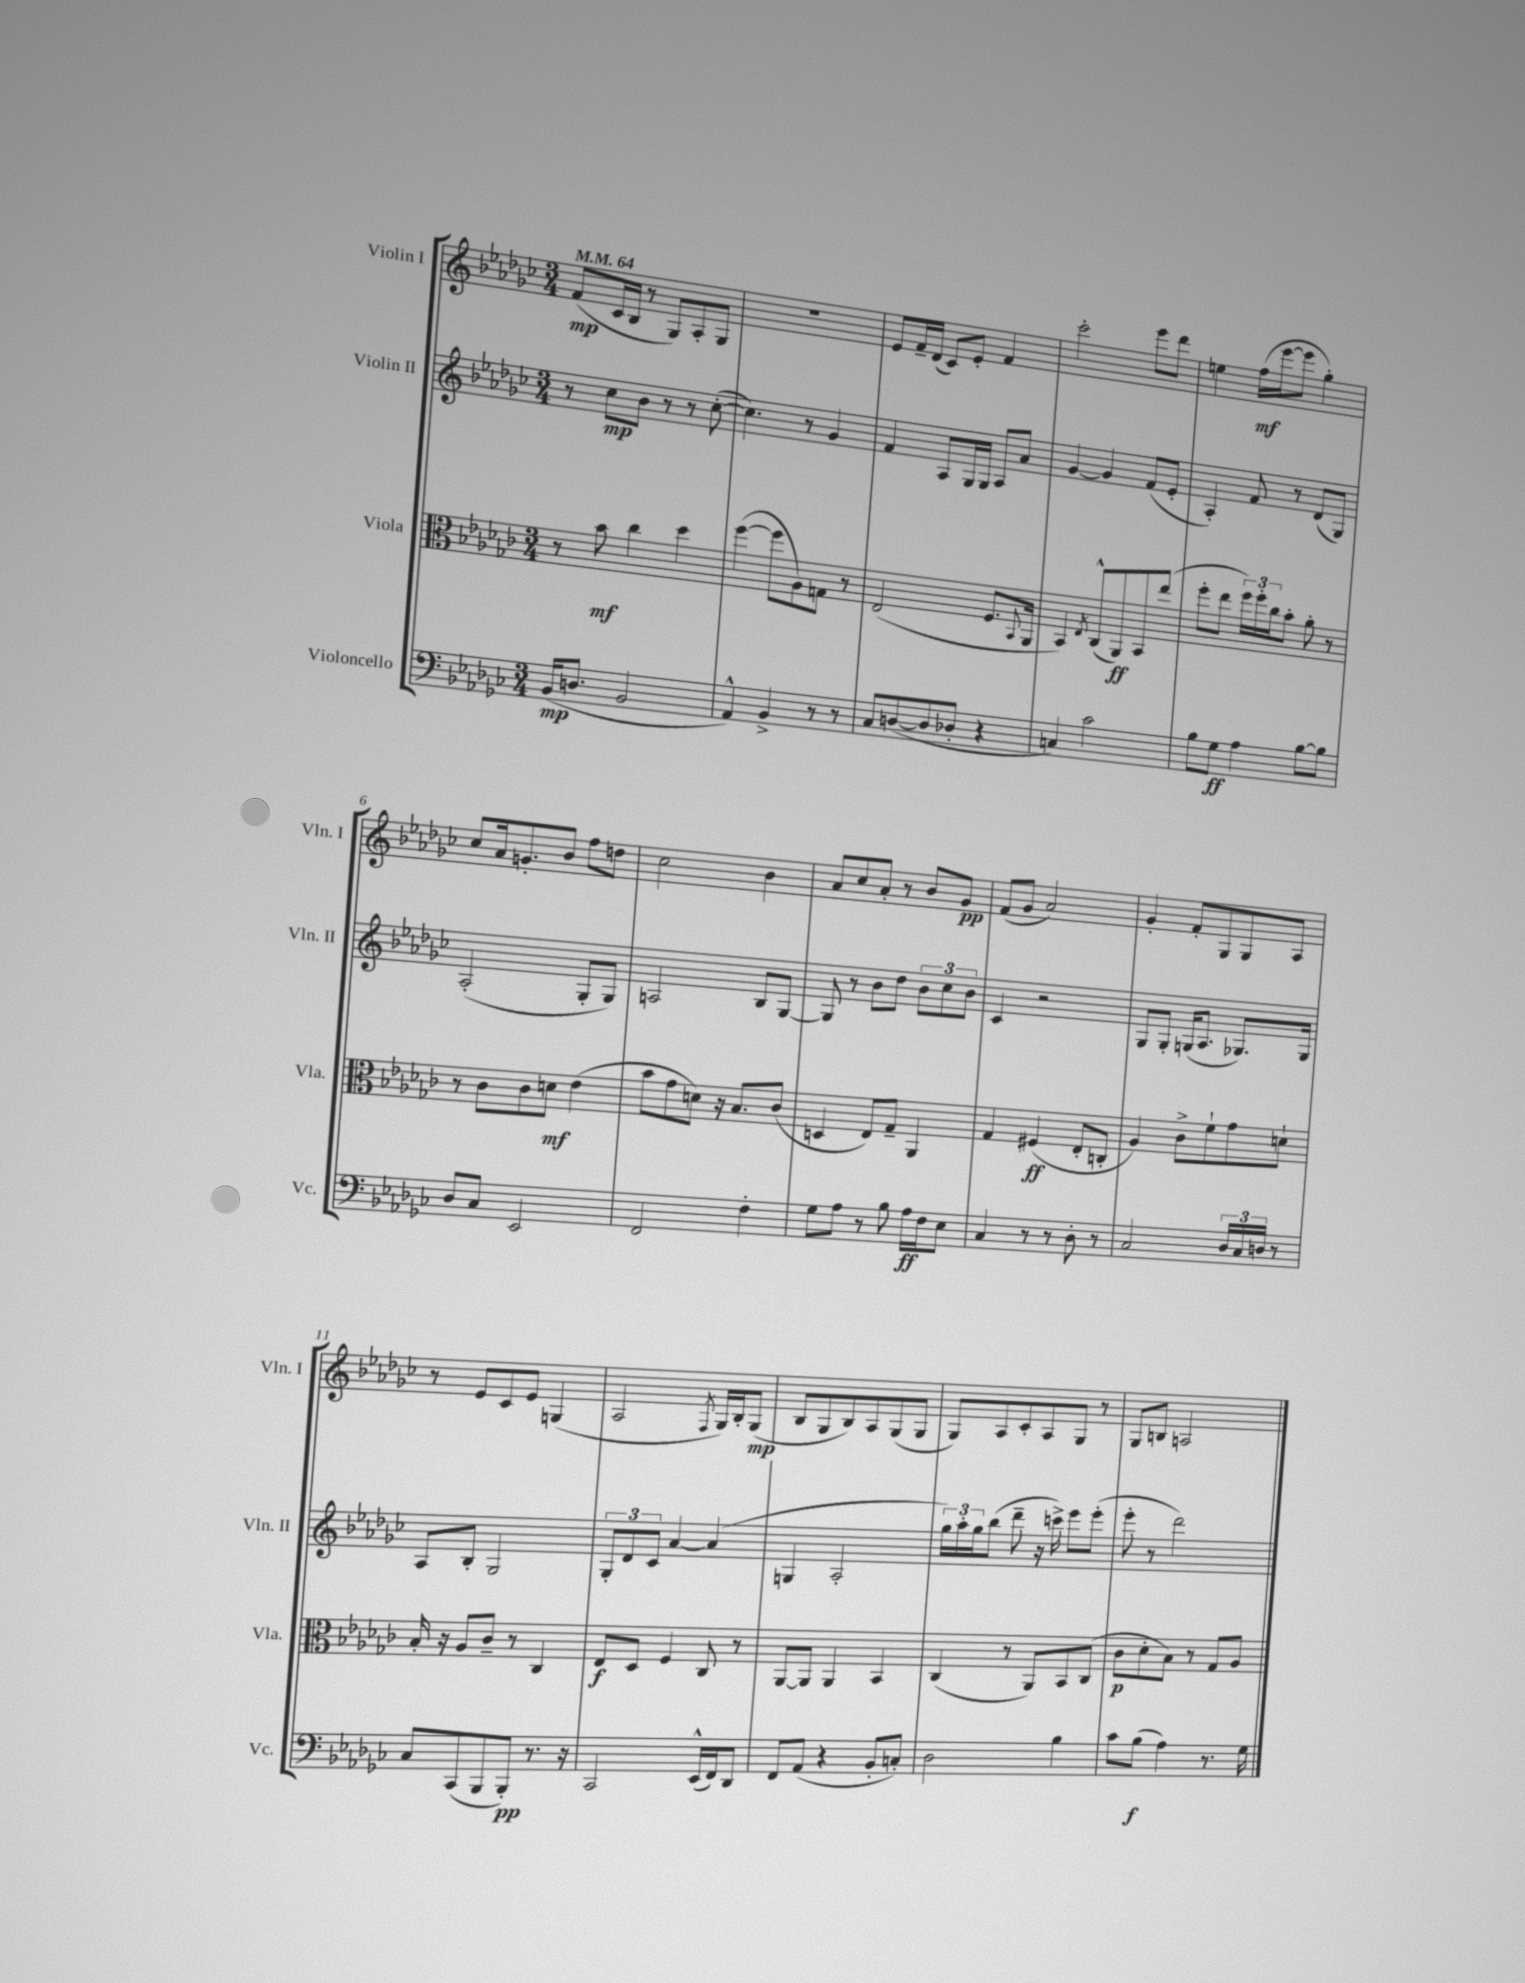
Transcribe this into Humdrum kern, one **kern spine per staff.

**kern	**dynam	**kern	**dynam	**kern	**dynam	**kern	**dynam
*part4	*part4	*part3	*part3	*part2	*part2	*part1	*part1
*staff4	*staff4	*staff3	*staff3	*staff2	*staff2	*staff1	*staff1
*I"Violoncello	*	*I"Viola	*	*I"Violin II	*	*I"Violin I	*
*I'Vc.	*	*I'Vla.	*	*I'Vln. II	*	*I'Vln. I	*
*clefF4	*	*clefC3	*	*clefG2	*	*clefG2	*
*k[b-e-a-d-g-c-]	*	*k[b-e-a-d-g-c-]	*	*k[b-e-a-d-g-c-]	*	*k[b-e-a-d-g-c-]	*
*M3/4	*	*M3/4	*	*M3/4	*	*M3/4	*
*MM64	*	*MM64	*	*MM64	*	*MM64	*
=1	=1	=1	=1	=1	=1	=1	=1
(16BB-/KL	mp	8r	.	8r	.	(8f/L	mp
8.Dn/J	.	.	.	.	.	.	.
.	.	8b-\	mf	8cc-\L	mp	16c-/L	.
.	.	.	.	.	.	16B-/JJ	.
2BB-/	.	4cc-\	.	8b-\J	.	8r	.
.	.	.	.	8r	.	8G-/L)	.
.	.	4dd-\	.	8r	.	8A-'/	.
.	.	.	.	([8cc-'\	.	8G-/J	.
=2	=2	=2	=2	=2	=2	=2	=2
4AA-^^/)	.	([4ff\	.	4.cc-\])	.	2.r	.
4BB-^/	.	8ff\L]	.	.	.	.	.
.	.	8A-\)	.	8r	.	.	.
8r	.	8Gn\J	.	4g-/	.	.	.
8r	.	8r	.	.	.	.	.
=3	=3	=3	=3	=3	=3	=3	=3
8C-/L	.	(2E-/	.	4f/	.	8e-/L	.
([8Dn/	.	.	.	.	.	16f~/L	.
.	.	.	.	.	.	(16d-/JJ	.
8D/]	.	.	.	8A-/L	.	8c-/L)	.
8D-X'/J	.	.	.	16G-/L	.	8e-'/J	.
.	.	.	.	16G-/JJ	.	.	.
4r	.	8.F/L	.	8A-/L	.	4f/	.
.	.	.	.	8a-/J	.	.	.
.	.	8qqBB-/	.	.	.	.	.
.	.	16AA-/Jk	.	.	.	.	.
=4	=4	=4	=4	=4	=4	=4	=4
4Cn/)	.	4BB-/)	.	[4g-/	.	2ccc-'\	.
.	.	8qE-/	.	.	.	.	.
2c-\	.	(8C-^^/L	.	4g-/]	.	.	.
.	.	8AA-/)	ff	.	.	.	.
.	.	8BB-/	.	(8f/L	.	8eee-\L	.
.	.	(8ee-/J	.	8e-'/J	.	8ddd-\J	.
=5	=5	=5	=5	=5	=5	=5	=5
8B-\L	.	8ff'\L	.	4A-'/)	.	4een\	.
8G-\J	ff	8ee-\J	.	.	.	.	.
4A-\	.	24ff\LL)	.	8f/	.	(16ff\LL	mf
.	.	24ff'\	.	.	.	.	.
.	.	.	.	.	.	[16eee-\J	.
.	.	24cc-\J	.	.	.	.	.
.	.	8b-'\J	.	8r	.	8eee-\J]	.
[8B-\L	.	8a-'\	.	(8d-/L	.	4gg-'\)	.
8B-\J]	.	8r	.	8G-/J)	.	.	.
!!LO:LB:g=z
=6	=6	=6	=6	=6	=6	=6	=6
8D-/L	.	8r	.	(2A-'/	.	8cc-/L	.
8C-/J	.	8c-\L	.	.	.	16a-/k	.
.	.	.	.	.	.	8.gn'/	.
2EE-/	.	8c-\	.	.	.	.	.
.	.	8dn\J	mf	.	.	8b-/J	.
.	.	(4e-\	.	8G-'/L	.	8ff\L	.
.	.	.	.	8G-/J)	.	8ddn\J	.
=7	=7	=7	=7	=7	=7	=7	=7
2FF/	.	8b-\L	.	2An/	.	2cc-\	.
.	.	8g-\	.	.	.	.	.
.	.	8dn\J)	.	.	.	.	.
.	.	16r	.	.	.	.	.
.	.	8.B-/L	.	.	.	.	.
4F'\	.	.	.	8B-/L	.	4b-\	.
.	.	(8c-/J	.	[8G-/J	.	.	.
=8	=8	=8	=8	=8	=8	=8	=8
8G-\L	.	4Dn/	.	8G-/]	.	8a-/L	.
8A-\J	.	.	.	8r	.	8cc-/	.
8r	.	8E-/L)	.	8b-\L	.	8a-'/J	.
8B-\	.	8G-~/J	.	8dd-\J	.	8r	.
16A-\LL	ff	4AA-/	.	12b-\L	.	8b-/L	.
16F\J	.	.	.	.	.	.	.
.	.	.	.	12cc-\	.	.	.
8E-\J	.	.	.	.	.	8g-/J	pp
.	.	.	.	12b-\J	.	.	.
=9	=9	=9	=9	=9	=9	=9	=9
4C-/	.	4G-/	.	4c-/	.	(8f/L	.
.	.	.	.	.	.	8g-/J	.
8r	.	(4F#X/	ff	2r	.	2a-/)	.
8r	.	.	.	.	.	.	.
8D-'\	.	8E-'/L	.	.	.	.	.
8r	.	8Cn'/J	.	.	.	.	.
=10	=10	=10	=10	=10	=10	=10	=10
2C-/	.	4A-/)	.	8G-/L	.	4g-'/	.
.	.	.	.	8G-'/J	.	.	.
.	.	8c-^\L	.	(16Gn/KL	.	8f'/L	.
.	.	.	.	8.A-/J	.	.	.
.	.	8f`\	.	.	.	8G-/	.
24D-/LL	.	8g-\	.	8.G-X/L)	.	8G-/	.
24C-/	.	.	.	.	.	.	.
24Dn/JJ	.	.	.	.	.	.	.
8r	.	8dn`\J	.	.	.	8A-/J	.
.	.	.	.	16G-/Jk	.	.	.
!!LO:LB:g=z
=11	=11	=11	=11	=11	=11	=11	=11
8C-/L	.	16B-'/	.	8A-/L	.	8r	.
.	.	16r	.	.	.	.	.
(8CC-/	.	8A-/L	.	8B-'/J	.	8e-/L	.
8BBB-/	.	8c-~/J	.	2G-/	.	8c-/	.
8BBB-'/J)	pp	8r	.	.	.	8e-/J	.
8.r	.	4C-/	.	.	.	(4Gn/	.
16r	.	.	.	.	.	.	.
=12	=12	=12	=12	=12	=12	=12	=12
2CC-/	.	8E-/L	f	12G-'/L	.	2A-/	.
.	.	.	.	12d-/	.	.	.
.	.	8D-/J	.	.	.	.	.
.	.	.	.	12c-/J	.	.	.
.	.	4F/	.	[4a-/	.	.	.
.	.	.	.	.	.	8qF/	.
(16EE-^^/LL	.	8C-/	.	(4a-/]	.	16G-/LL)	.
16FF/J)	.	.	.	.	.	16B-'/J	.
8DD-/J	.	8r	.	.	.	(8G-/J	mp
=13	=13	=13	=13	=13	=13	=13	=13
8FF/L	.	[8AA-/L	.	4Gn/	.	8B-/L	.
(8AA-/J	.	8AA-/J]	.	.	.	8G-/	.
4r	.	4AA-/	.	2A-'/	.	8B-/)	.
.	.	.	.	.	.	8A-/	.
8BB-'/L	.	4BB-/	.	.	.	(8G-/	.
8Cn'/J)	.	.	.	.	.	8G-/J	.
=14	=14	=14	=14	=14	=14	=14	=14
2D-\	.	(4C-/	.	24gg-\LL)	.	8G-/L)	.
.	.	.	.	24aa-'\	.	.	.
.	.	.	.	24gg-\J	.	.	.
.	.	.	.	(8bb-\J	.	8A-/	.
.	.	8r	.	8ddd-~\	.	8c-'/	.
.	.	8AA-/L)	.	16r	.	8A-/	.
.	.	.	.	16cccn^\)	.	.	.
4B-\	.	8BB-/	.	8eee-\L	.	8G-/J	.
.	.	(8C-/J	.	(8eee-'\J	.	8r	.
=15	=15	=15	=15	=15	=15	=15	=15
8c-\L	.	8c-\L	p	8eee-'\	.	8G-/L	.
(8B-\J	f	8d-'\	.	8r	.	8Bn/J	.
4A-\)	.	8B-\J)	.	2ddd-\)	.	2An/	.
.	.	8r	.	.	.	.	.
8.r	.	8G-/L	.	.	.	.	.
.	.	8A-/J	.	.	.	.	.
16G-\	.	.	.	.	.	.	.
==	==	==	==	==	==	==	==
*-	*-	*-	*-	*-	*-	*-	*-
